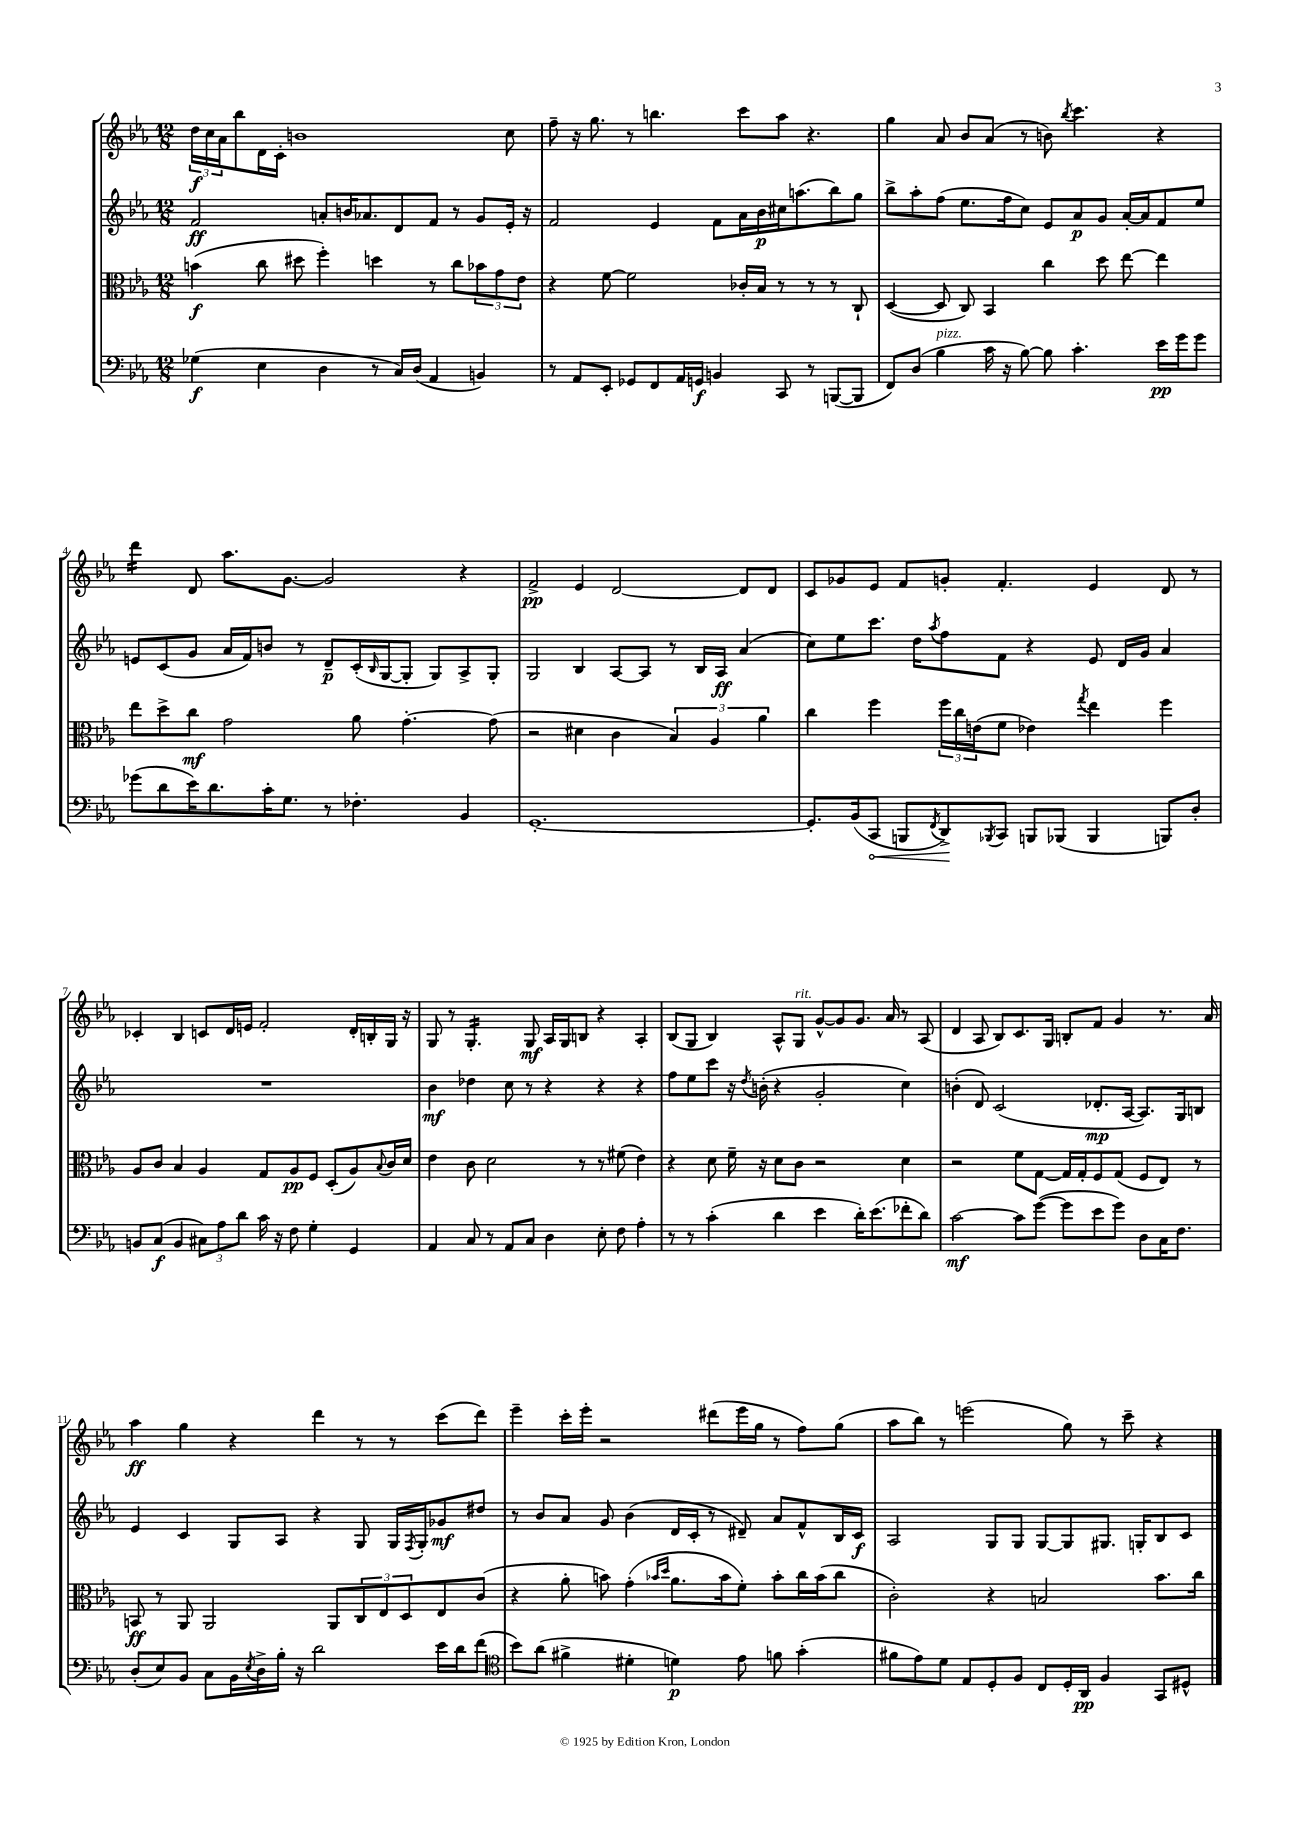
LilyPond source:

<<
\new StaffGroup <<
\new Staff = "s0" {
    \clef treble \key ees \major \numericTimeSignature \time 12/8
    \tuplet 3/2 { d''16\f c''16 aes'16 } bes''8 d'16 c'16-. b'1 c''8 |
    f''8-- r16 g''8. r8 b''4. c'''8 aes''8 r4. |
    g''4 aes'8 bes'8 aes'8( r8 b'8) \acciaccatura { bes''8 } c'''4. r4 |
    d'''4:16 d'8 aes''8. g'8.~ g'2 r4 |
    f'2->\pp ees'4 d'2~ d'8 d'8 |
    c'8 ges'8 ees'8 f'8 g'8-. f'4.-. ees'4 d'8 r8 |
    ces'4-. bes4 c'8 d'16 e'16 f'2-. d'16-. b16-. g16 r16 |
    g8 r8 g4.:16-. g8\mf aes16 g16 b8 r4 aes4-. |
    bes8( g8 bes4) aes8-^ g8^\markup { \italic "rit." } g'8~-^ g'8 g'8. aes'16 r8 aes8( |
    d'4 aes8 bes8) c'8. g16 b8-. f'8 g'4 r8. aes'16 |
    aes''4\ff g''4 r4 d'''4 r8 r8 c'''8( d'''8) |
    ees'''4-- c'''16-. ees'''16-. r2 dis'''8( ees'''16 g''16 r8 f''8) g''8( |
    aes''8 bes''8) r8 e'''2( g''8) r8 c'''8-- r4 \bar "|." |
}
\new Staff = "s1" {
    \clef treble \key ees \major \numericTimeSignature \time 12/8
    f'2\ff a'8-. b'16 aes'8. d'8 f'8 r8 g'8 ees'16-. r16 |
    f'2 ees'4 f'8 aes'16 bes'16\p cis''16 a''8.( bes''8) g''8 |
    bes''8-> aes''8-. f''8( ees''8. f''16 c''8) ees'8 aes'8\p g'8 aes'16~-. aes'16 f'8 ees''8 |
    e'8 c'8( g'8 aes'16 f'16) b'8 r8 d'8--\p c'16-.( \grace { bes16 } g16~ g8-. g8) aes8-> g8-. |
    g2 bes4 aes8~ aes8 r8 bes16 aes16\ff aes'4( |
    c''8) ees''8 c'''8. d''16 \acciaccatura { aes''8 } f''8 f'8 r4 ees'8 d'16 g'16 aes'4 |
    R1. |
    bes'4\mf des''4 c''8 r8 r4 r4 r4 |
    f''8 ees''8 c'''8 r16 \acciaccatura { d''8 } b'16-.( r4 g'2-. c''4) |
    b'4-.( d'8) c'2( des'8.-.\mp aes16~ aes8.) g16 b8 |
    ees'4 c'4 g8 aes8 r4 g8 g16 \acciaccatura { f8 } g16-. ges'8\mf dis''8 |
    r8 bes'8 aes'8 g'8 bes'4( d'16 c'16-. r8 dis'8--) aes'8 f'8-^ bes16 c'16\f |
    aes2 g8 g8 g8~ g8 gis8. g16-. bes8 c'8 \bar "|." |
}
\new Staff = "s2" {
    \clef alto \key ees \major \numericTimeSignature \time 12/8
    b'4\f( c''8 dis''8 f''4-.) d''4 r8 c''8 \tuplet 3/2 { bes'8 g'8 ees'8 } |
    r4 f'8~ f'2 ces'16-. bes16 r8 r8 r8 c8-! |
    d4~( d8 c8) bes,4 c''4 d''8 ees''8~ ees''4 |
    ees''8 d''8-> c''8\mf g'2 aes'8 g'4.~-. g'8( |
    r2 dis'4 c'4 \tuplet 3/2 { bes4) aes4 aes'4 } |
    c''4 f''4 \tuplet 3/2 { f''16 c''16 e'16( } f'8 ees'4) \acciaccatura { g''8 } ees''4 f''4 |
    aes8 c'8 bes4 aes4 g8 aes8\pp f8 d8-.( aes8) \appoggiatura { bes8 } c'16 d'16 |
    ees'4 c'8 d'2 r8 r8 fis'8( ees'4) |
    r4 d'8 f'16-- r16 d'8 c'8 r2 d'4 |
    r2 f'8 g8~ g16 g16-. f8 g8( f8 ees8) r8 |
    b,8\ff r8 aes,8 aes,2 aes,8 \tuplet 3/2 { c8 ees8 d8 } ees8 c'8( |
    r4 aes'8-. b'8) g'4-.( \grace { bes'16 d''16 } aes'8. bes'16 f'8-.) bes'8-. c''16 bes'16( c''8 |
    c'2-.) r4 b2 bes'8. c''16 \bar "|." |
}
\new Staff = "s3" {
    \clef bass \key ees \major \numericTimeSignature \time 12/8
    ges4\f( ees4 d4 r8 c16) d16( aes,4 b,4) |
    r8 aes,8 ees,8-. ges,8 f,8 aes,16 g,16\f b,4 c,8 r8 b,,8~( b,,8 |
    f,8) d8( bes4^\markup { \italic "pizz." } c'16 r16 bes8~) bes8 c'4.-. ees'16\pp g'16 g'8 |
    ges'8( d'8 ees'16) d'8. c'16-. g8. r8 fes4.-. bes,4 |
    g,1.~-. |
    g,8.-. bes,16( \once \override Hairpin.circled-tip = ##t c,8\< b,,8 \acciaccatura { f,8 } d,8->\!) \acciaccatura { bes,,8 } c,8 b,,8 bes,,8( bes,,4 b,,8) d8-. |
    b,8 c8\f( b,4 \tuplet 3/2 { cis8) aes8 d'8 } c'16 r16 f8 g4-. g,4 |
    aes,4 c8 r8 aes,8 c8 d4 ees8-. f8 aes4-. |
    r8 r8 c'4-.( d'4 ees'4 d'16-.) ees'8.( fes'8-. d'8) |
    c'2~\mf c'8 g'8~( g'8 ees'8 g'8) d8 c16 f8. |
    d8-.( ees8) bes,8 c8 bes,16 \acciaccatura { ees8 } d16-> bes16-. r16 d'2 ees'16 d'16 f'8( |
    \clef tenor bes'8) aes'8( fis'4-> dis'4-. d'4\p) ees'8 f'8 g'4-.( |
    fis'8 ees'8) d'8 ees8 d8-. f8 c8 d16-. aes,16\pp f4 g,8 dis8-^ \bar "|." |
}
>>
>>
